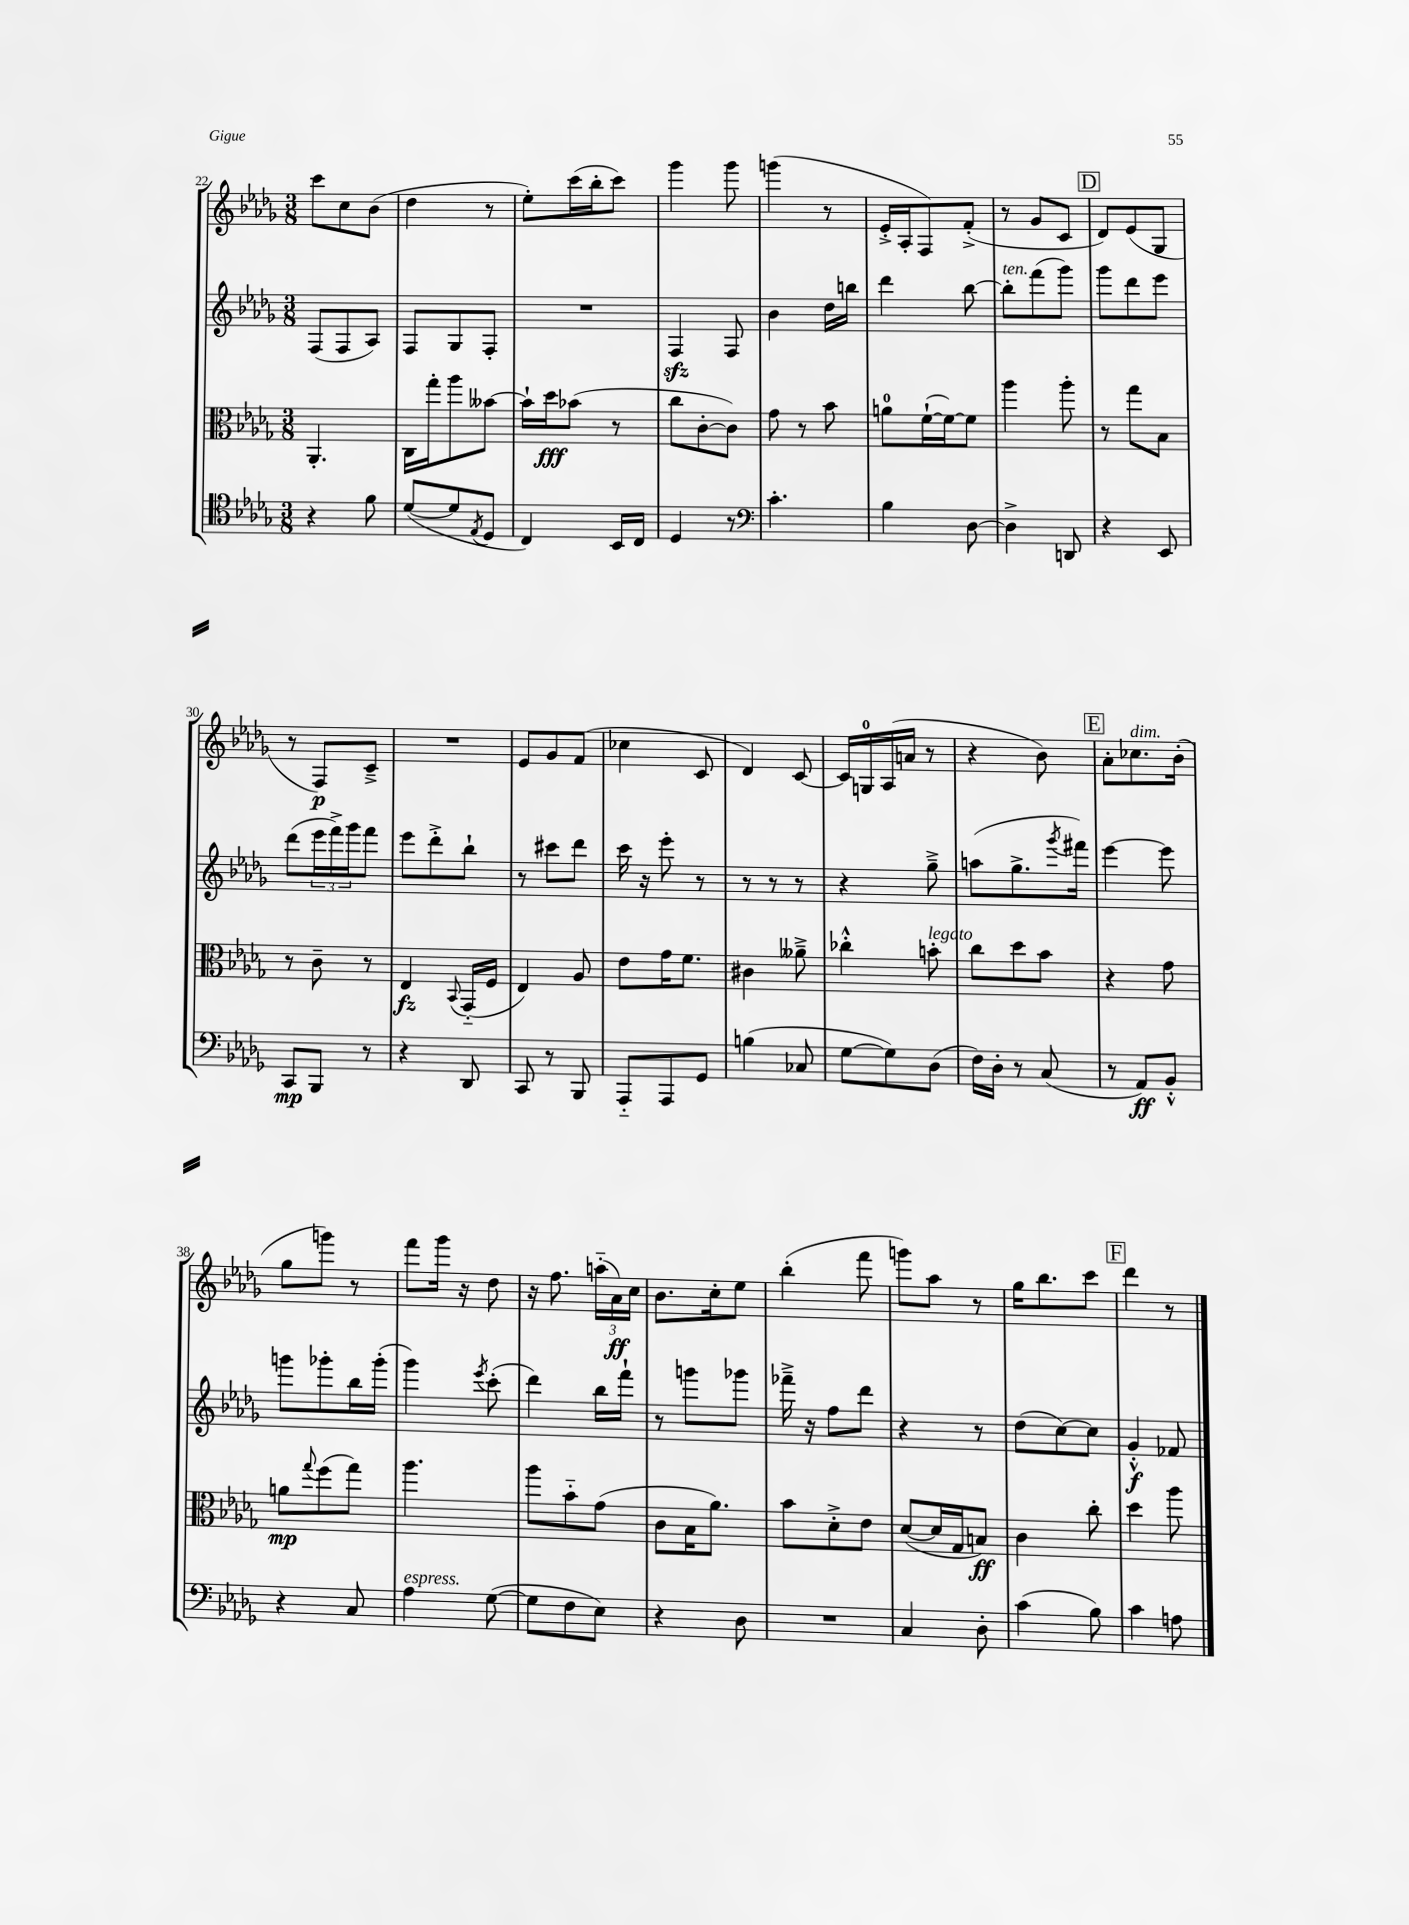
<<
\new StaffGroup <<
\new Staff = "s0" {
    \clef treble \key des \major \numericTimeSignature \time 3/8
    c'''8 c''8 bes'8( |
    des''4 r8 |
    ees''8-.) c'''16( bes''16-. c'''8) |
    ges'''4 ges'''8 |
    g'''4( r8 |
    ees'16-.-> aes16-. f8) f'8-.->( |
    r8 ges'8 c'8 |
    \mark \markup { \box "D" } des'8) ees'8( ges8 |
    r8 f8\p) c'8---> |
    R4. |
    ees'8 ges'8 f'8( |
    ces''4 c'8 |
    des'4) c'8~ |
    c'16 g16-0 aes16( a'16 r8 |
    r4 bes'8) |
    \mark \markup { \box "E" } aes'8-. ces''8.^\markup { \italic "dim." } bes'16-.( |
    ges''8 g'''8) r8 |
    f'''8 ges'''16 r16 des''8 |
    r16 f''8. \tuplet 3/2 { a''16-_( aes'16\ff) c''16 } |
    bes'8. c''16-. ees''8 |
    bes''4-.( f'''8 |
    g'''8) aes''8 r8 |
    ges''16 bes''8. c'''8 |
    \mark \markup { \box "F" } des'''4 r8 \bar "|." |
}
\new Staff = "s1" {
    \clef treble \key des \major \numericTimeSignature \time 3/8
    f8( f8 aes8) |
    f8 ges8 f8-. |
    R4. |
    f4\sfz f8 |
    bes'4 des''16 b''16 |
    des'''4 bes''8~ |
    bes''8-.^\markup { \italic "ten." } f'''8( ges'''8) |
    \mark \markup { \box "D" } ges'''8 des'''8 ees'''8 |
    des'''8( \tuplet 3/2 { ees'''16 f'''16->) ges'''16 } f'''8 |
    ees'''8 des'''8-.-> bes''8-! |
    r8 cis'''8 des'''8 |
    c'''16 r16 ees'''8-. r8 |
    r8 r8 r8 |
    r4 ges''8---> |
    a''8( ges''8.-> \acciaccatura { ges'''8 } fis'''16) |
    \mark \markup { \box "E" } ees'''4~ ees'''8 |
    g'''8 ges'''8-. bes''16 ges'''16-.( |
    ges'''4) \acciaccatura { ees'''8 } c'''8-.( |
    des'''4) bes''16 f'''16-! |
    r8 g'''8 ges'''8 |
    fes'''16---> r16 f''8 des'''8 |
    r4 r8 |
    des''8( c''8~) c''8 |
    \mark \markup { \box "F" } ges'4-.-^\f fes'8 \bar "|." |
}
\new Staff = "s2" {
    \clef alto \key des \major \numericTimeSignature \time 3/8
    aes,4.-. |
    c16 ges''16-. aes''8 beses'8~ |
    beses'16-! des''16\fff bes'8( r8 |
    c''8 c'8~-. c'8) |
    ges'8 r8 bes'8 |
    a'8-0 f'16~-!( f'16~) f'8 |
    aes''4 aes''8-. |
    \mark \markup { \box "D" } r8 ges''8 bes8 |
    r8 c'8-- r8 |
    ees4\fz \appoggiatura { bes,8 } ges,16-_( f16 |
    ees4) aes8 |
    ees'8 ges'16 f'8. |
    cis'4 aeses'8---> |
    ces''4-.-^ b'8-.^\markup { \italic "legato" } |
    c''8 des''8 bes'8 |
    \mark \markup { \box "E" } r4 ges'8 |
    a'8\mp \appoggiatura { ges''8 } f''8( ges''8) |
    aes''4. |
    aes''8 bes'8-_ ges'8( |
    c'8 bes16 aes'8.) |
    bes'8 des'8-.-> ees'8 |
    des'8~( des'16 ges16 b8\ff) |
    c'4 c''8-. |
    \mark \markup { \box "F" } des''4 aes''8 \bar "|." |
}
\new Staff = "s3" {
    \clef tenor \key des \major \numericTimeSignature \time 3/8
    r4 f'8 |
    des'8~( des'8 \acciaccatura { ees8 } des8 |
    c4) bes,16 c16 |
    des4 r8 |
    \clef bass c'4.-. |
    bes4 des8~ |
    des4-> d,8 |
    \mark \markup { \box "D" } r4 ees,8 |
    c,8\mp bes,,8 r8 |
    r4 des,8 |
    c,8 r8 bes,,8 |
    aes,,8-_ aes,,8 ges,8 |
    b4( ces8 |
    ges8~ ges8) des8( |
    f16) des16-. r8 c8( |
    \mark \markup { \box "E" } r8 aes,8\ff) bes,8-.-^ |
    r4 c8 |
    aes4^\markup { \italic "espress." } ges8~( |
    ges8 f8 ees8) |
    r4 des8 |
    R4. |
    c4 des8-. |
    c'4( bes8) |
    \mark \markup { \box "F" } c'4 a8 \bar "|." |
}
>>
>>
\layout { \context { \Score currentBarNumber = #22 } }
